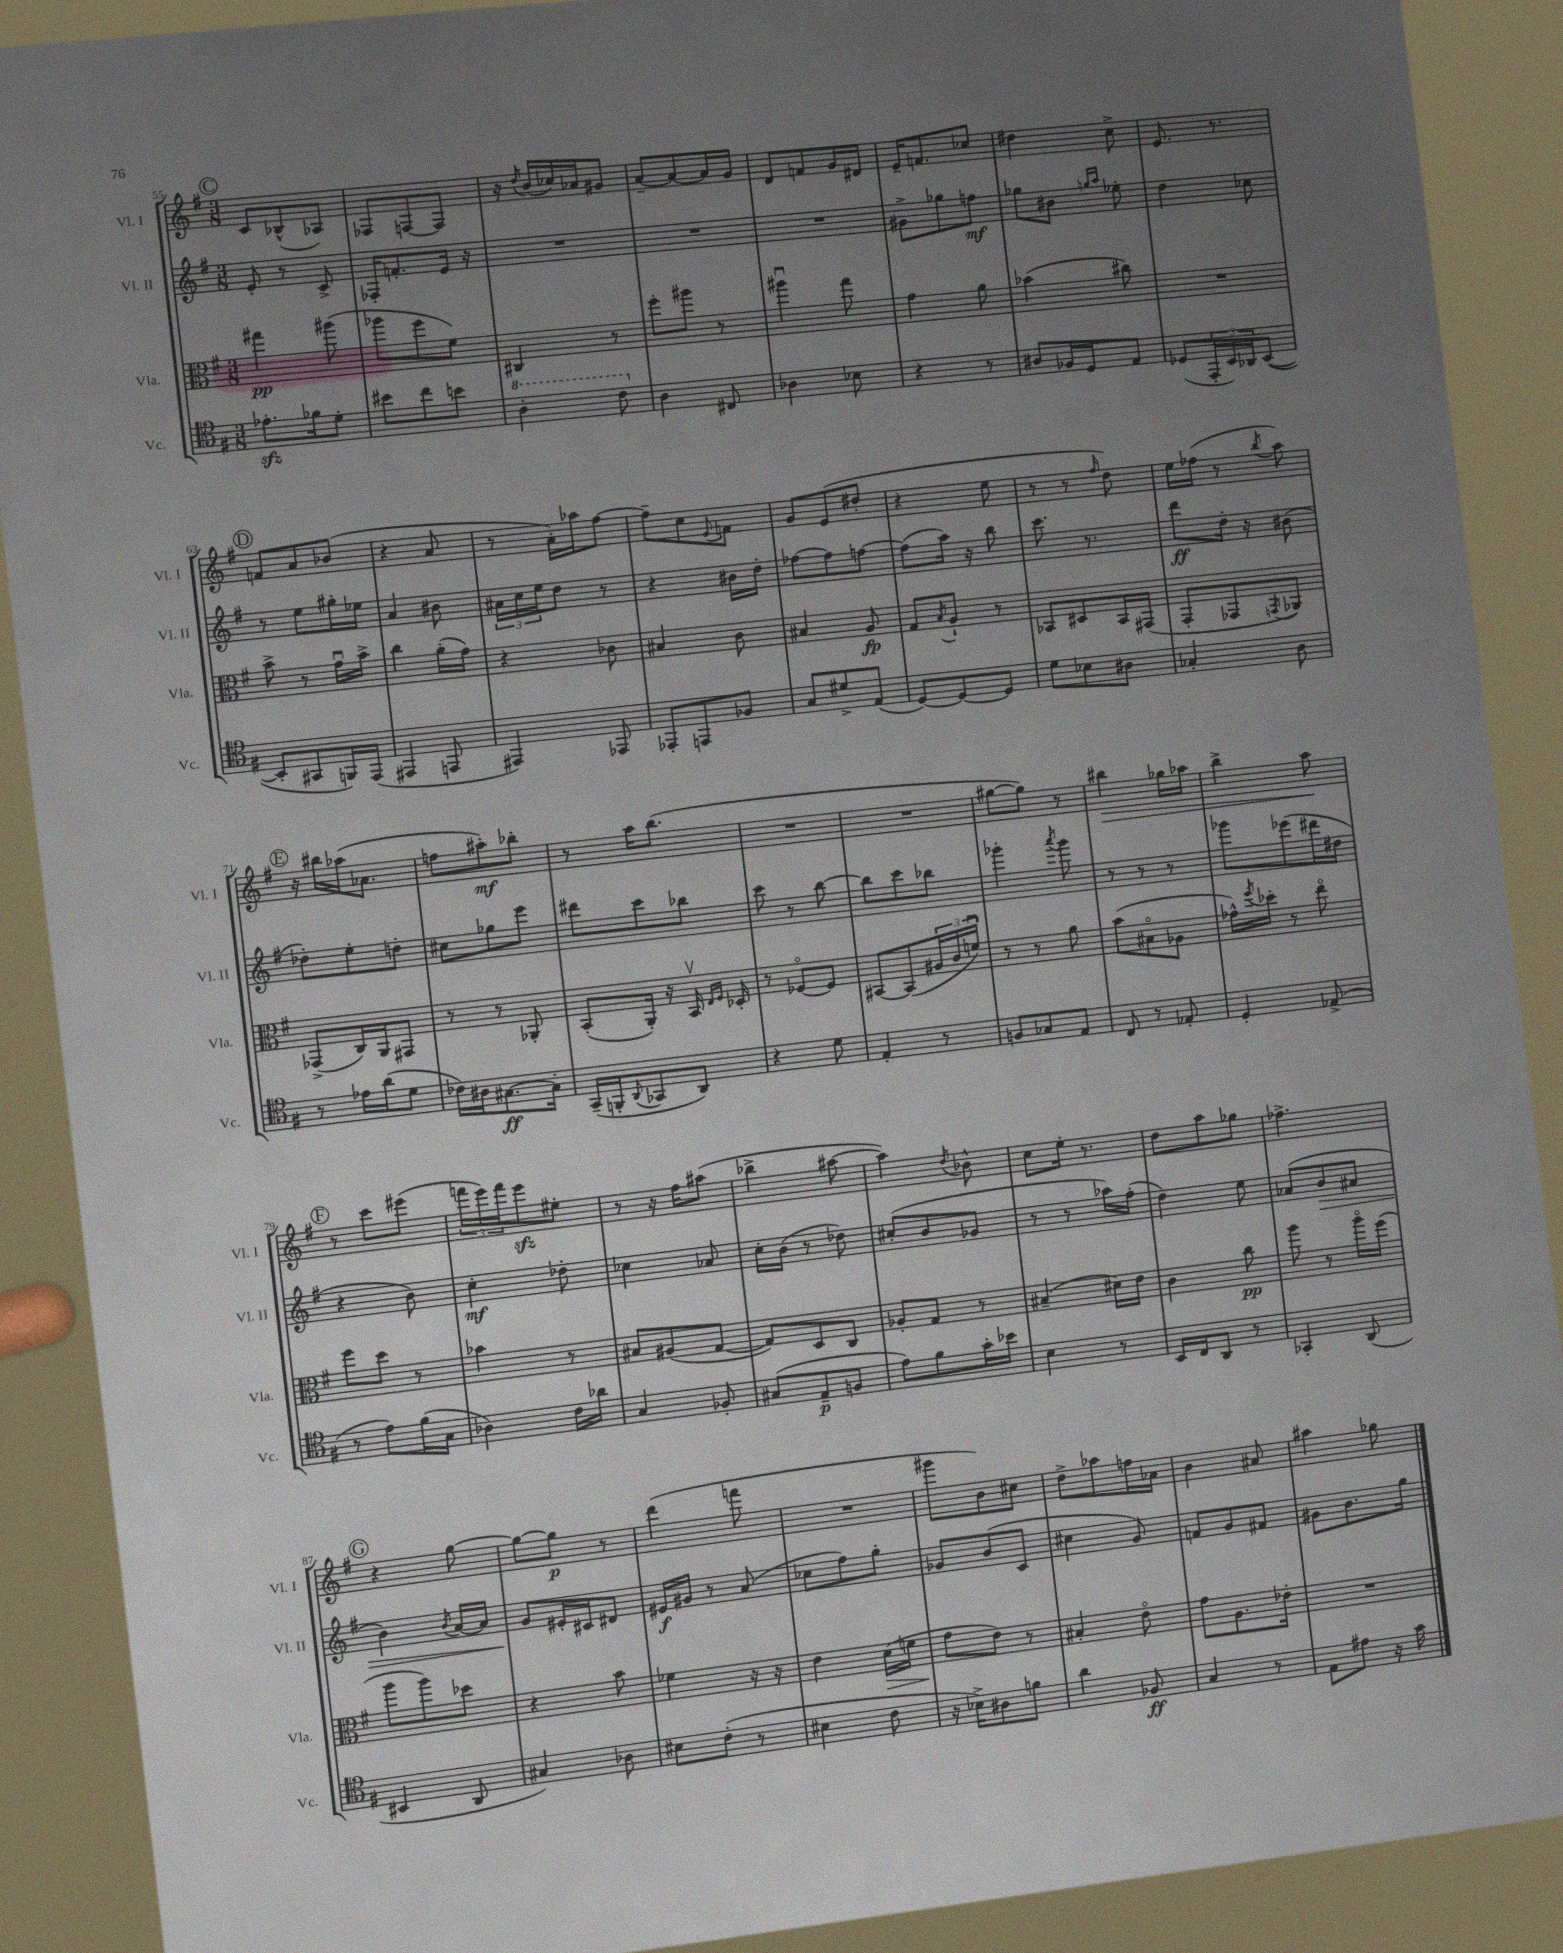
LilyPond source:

<<
\new StaffGroup <<
\new Staff = "s0" \with { instrumentName = "Vl. I" shortInstrumentName = "Vl. I" } {
    \clef treble \key g \major \numericTimeSignature \time 3/8
    \mark \markup { \circle "C" } c'8 bes8-^( aes8) |
    fes8 f8~ f8 |
    r16 \acciaccatura { d''8 } b'16( ces''16) aes'16 gis'8 |
    a'8~-- a'8~ a'16 g'16 |
    d'8 f'8 g'16 dis'16 |
    e'16-- f'8. ces''8 |
    dis''4 c''8-> |
    e'8. r8. |
    \mark \markup { \circle "D" } f'8 a'8 bes'8( |
    r4 a'8 |
    r8 a'16-.) aes''16 fis''8~ |
    fis''8-- c''8 \appoggiatura { e'8 } f'8 |
    g'8 e'8( dis''8-. |
    r4 e''8 |
    r8 r8 \grace { fis''16 } d''8) |
    e''16 fes''16( r8 \acciaccatura { b''8 } a''8) |
    \mark \markup { \circle "E" } r16 bis''16 aes''16( aes'8. |
    f''8 ais''8-.\mf) bes''8-. |
    r8 a''16 b''8.( |
    R4. |
    R4. |
    gis''8~ gis''8) r8 |
    bis''4\> ges''16 aes''16 |
    b''4-> a''8\! |
    \mark \markup { \circle "F" } r8 c'''8 eis'''8( |
    \tuplet 3/2 { f'''16 e'''16) f'''16 } e'''8\sfz eis''8-. |
    r8 r16 fis''16 ais''8( |
    bes''4-> ais''8~ |
    ais''4) \acciaccatura { d''8 } bes'8-^ |
    c''8 e''16-. r8. |
    d''8 a''8 ges''8 |
    fes''4.-> |
    \mark \markup { \circle "G" } r4 g''8~ |
    g''8~ g''8\p r8 |
    d'''4( f'''8 |
    R4. |
    gis'''8 b'8) cis''8 |
    d''8-> aes''8 f''16 aes'16 |
    b'4 ais'8 |
    ais''4 ges''8 \bar "|." |
}
\new Staff = "s1" \with { instrumentName = "Vl. II" shortInstrumentName = "Vl. II" } {
    \clef treble \key g \major \numericTimeSignature \time 3/8
    \mark \markup { \circle "C" } e'8-. r8 c'8-> |
    fes16-. f'8.-. e'16 r16 |
    R4. |
    R4. |
    R4. |
    gis'8-> ges''8 f''8\mf |
    ges''8 bis'8 \grace { g''16 a''16 } ees''8-. |
    d''4 ces''8 |
    \mark \markup { \circle "D" } r8 e''8 gis''16-. ees''16 |
    a'4 bis'8 |
    \tuplet 3/2 { ais'16 c''16 e''16 } d''8 r8 |
    r4 bis'16 d''16-. |
    fes''8~ fes''8 f''8~ |
    f''8( a''16) r16 b''8 |
    c'''8. r8. |
    d'''8\ff d''16-. r16 bis'8( |
    \mark \markup { \circle "E" } des''8-.) e''8-. d''8-. |
    cis''8 ges''8 e'''8 |
    dis'''8 c'''8 bes''8 |
    c'''8 r8 b''8~ |
    b''8 c'''8 bes''8 |
    ges'''4-. \acciaccatura { a'''8 } ges'''8 |
    r8 r8 r8 |
    ges'''8 ees'''8( dis'''16 dis''16 |
    \mark \markup { \circle "F" } r4 b'8) |
    c''4-.\mf des''8-. |
    ces''4 aes'8 |
    c''16-. b'16( r8 des''8) |
    cis''8-.( b'8 ges'8 |
    r8 r8 aes''16) fis''16-.( |
    d''4) e''8 |
    aes'8( b'8\> ais'8 |
    \mark \markup { \circle "G" } b'4) \acciaccatura { b'8 } a'16~ a'16 |
    g'8\! eis'16-. cis'16 dis'8 |
    eis'16\f gis'16 r8 a'8( |
    ces''8 fis''8) g''8-. |
    ges'8 b'8( c'8 |
    cis''4 g'8) |
    f'8 g'8 fis'8 |
    gis'8 b'8. g''16 \bar "|." |
}
\new Staff = "s2" \with { instrumentName = "Vla." shortInstrumentName = "Vla." } {
    \clef alto \key g \major \numericTimeSignature \time 3/8
    \mark \markup { \circle "C" } gis''4\pp ais''8( |
    aes''8 fis''8 fis'8) |
    cis4 r8 |
    fis''8-. ais''8 r8 |
    ais''4\downbow g''8 |
    g'4 a'8 |
    bes'4( cis''8) |
    R4. |
    \mark \markup { \circle "D" } b'8-> r8 g'16\downbow b'16-> |
    c''4 a'16-.( g'16) |
    r4 ces'8 |
    bis4 c'8 |
    bis4 a8\fp |
    g8 \acciaccatura { b8 } a8-! r8 |
    bes,8 dis8 bes,16 gis,16( |
    g,8-. ges,8 \acciaccatura { g,8 } aes,8) |
    \mark \markup { \circle "E" } ges,8->( c16) a,16 gis,8 |
    r8 r8 aes,8-. |
    b,8-.( a,16-.) r16 b,16\upbow \grace { e16 fis16 } des16-. |
    r8 fes8~\flageolet fes8 |
    bis,8~ bis,8( \tuplet 3/2 { ais16 c'16 f'16\downbow) } |
    r8 r8 a'8 |
    b'8( bis8\flageolet aes8 |
    ges'16-^) \acciaccatura { fis''8 } des''16-. r8 e''8\flageolet |
    \mark \markup { \circle "F" } fis''8 d''8 r8 |
    bes'4 r8 |
    bis8 ais8( g8~ |
    g8) d8 c8 |
    aes8-. g8 r8 |
    bis4--( dis'16) e'16 |
    c'4 c''8\pp |
    a''8 r8 a''16\flageolet fis''16( |
    \mark \markup { \circle "G" } a''8 a''8) des''8 |
    r4 b'8 |
    fes'4 r16 r16 |
    e'4 d'16\>( f'16 |
    g'8\! e'8) r8 |
    bis4-. e'8\flageolet |
    g'8 a8. ees'16-. |
    R4. \bar "|." |
}
\new Staff = "s3" \with { instrumentName = "Vc." shortInstrumentName = "Vc." } {
    \clef tenor \key g \major \numericTimeSignature \time 3/8
    \mark \markup { \circle "C" } ees'8.-.\sfz fes'16 d'8-. |
    bis'8 c''8 b'8 |
    \ottava #1 a'4-. c''8 \ottava #0 |
    a4 cis8 |
    aes4 bes8 |
    r4 r8 |
    ais8 fes16 d16 e8 |
    des8( \tuplet 3/2 { e,16-. b,16) aes,16 } b,8~( |
    \mark \markup { \circle "D" } b,8-. gis,8 f,16) e,16( |
    eis,4 e,8 |
    eis,4) ees,8 |
    ees,8-. e,8 fes8 |
    g8 dis'8-> e8( |
    d8~) d8~ d8 |
    d'8 bes8 ais8 |
    ges4-. a8 |
    \mark \markup { \circle "E" } r8 ees'16 a'16( d'8 |
    ces'16) ais16 gis8.~\ff gis16-. |
    g,16--( f,16-. \appoggiatura { a,8 } ges,8 a,8) |
    r4 d'8 |
    e4-. r8 |
    f8 ges8 e8 |
    c8 r8 ees8-. |
    d4-. ees8->( |
    \mark \markup { \circle "F" } r8 e'8) fis'16( g16 |
    aes4) c'16 aes'16 |
    g4 fes8-. |
    gis8( e8--\p f8 |
    e'8) fis'8 g'16-. bes'16 |
    b4 r8 |
    b,16 c16 a,8 r8 |
    ges,4-. a,8( |
    \mark \markup { \circle "G" } bis,4 a,8 |
    gis4) aes8 |
    bis8 c'8-.( r8 |
    bis4 c'8 |
    r16 bes16->) ais8 f'8 |
    a'4 fes8\ff |
    g4 r8 |
    e8 eis'8 r16 g'16 \bar "|." |
}
>>
>>
\layout { \context { \Score currentBarNumber = #55 } }
